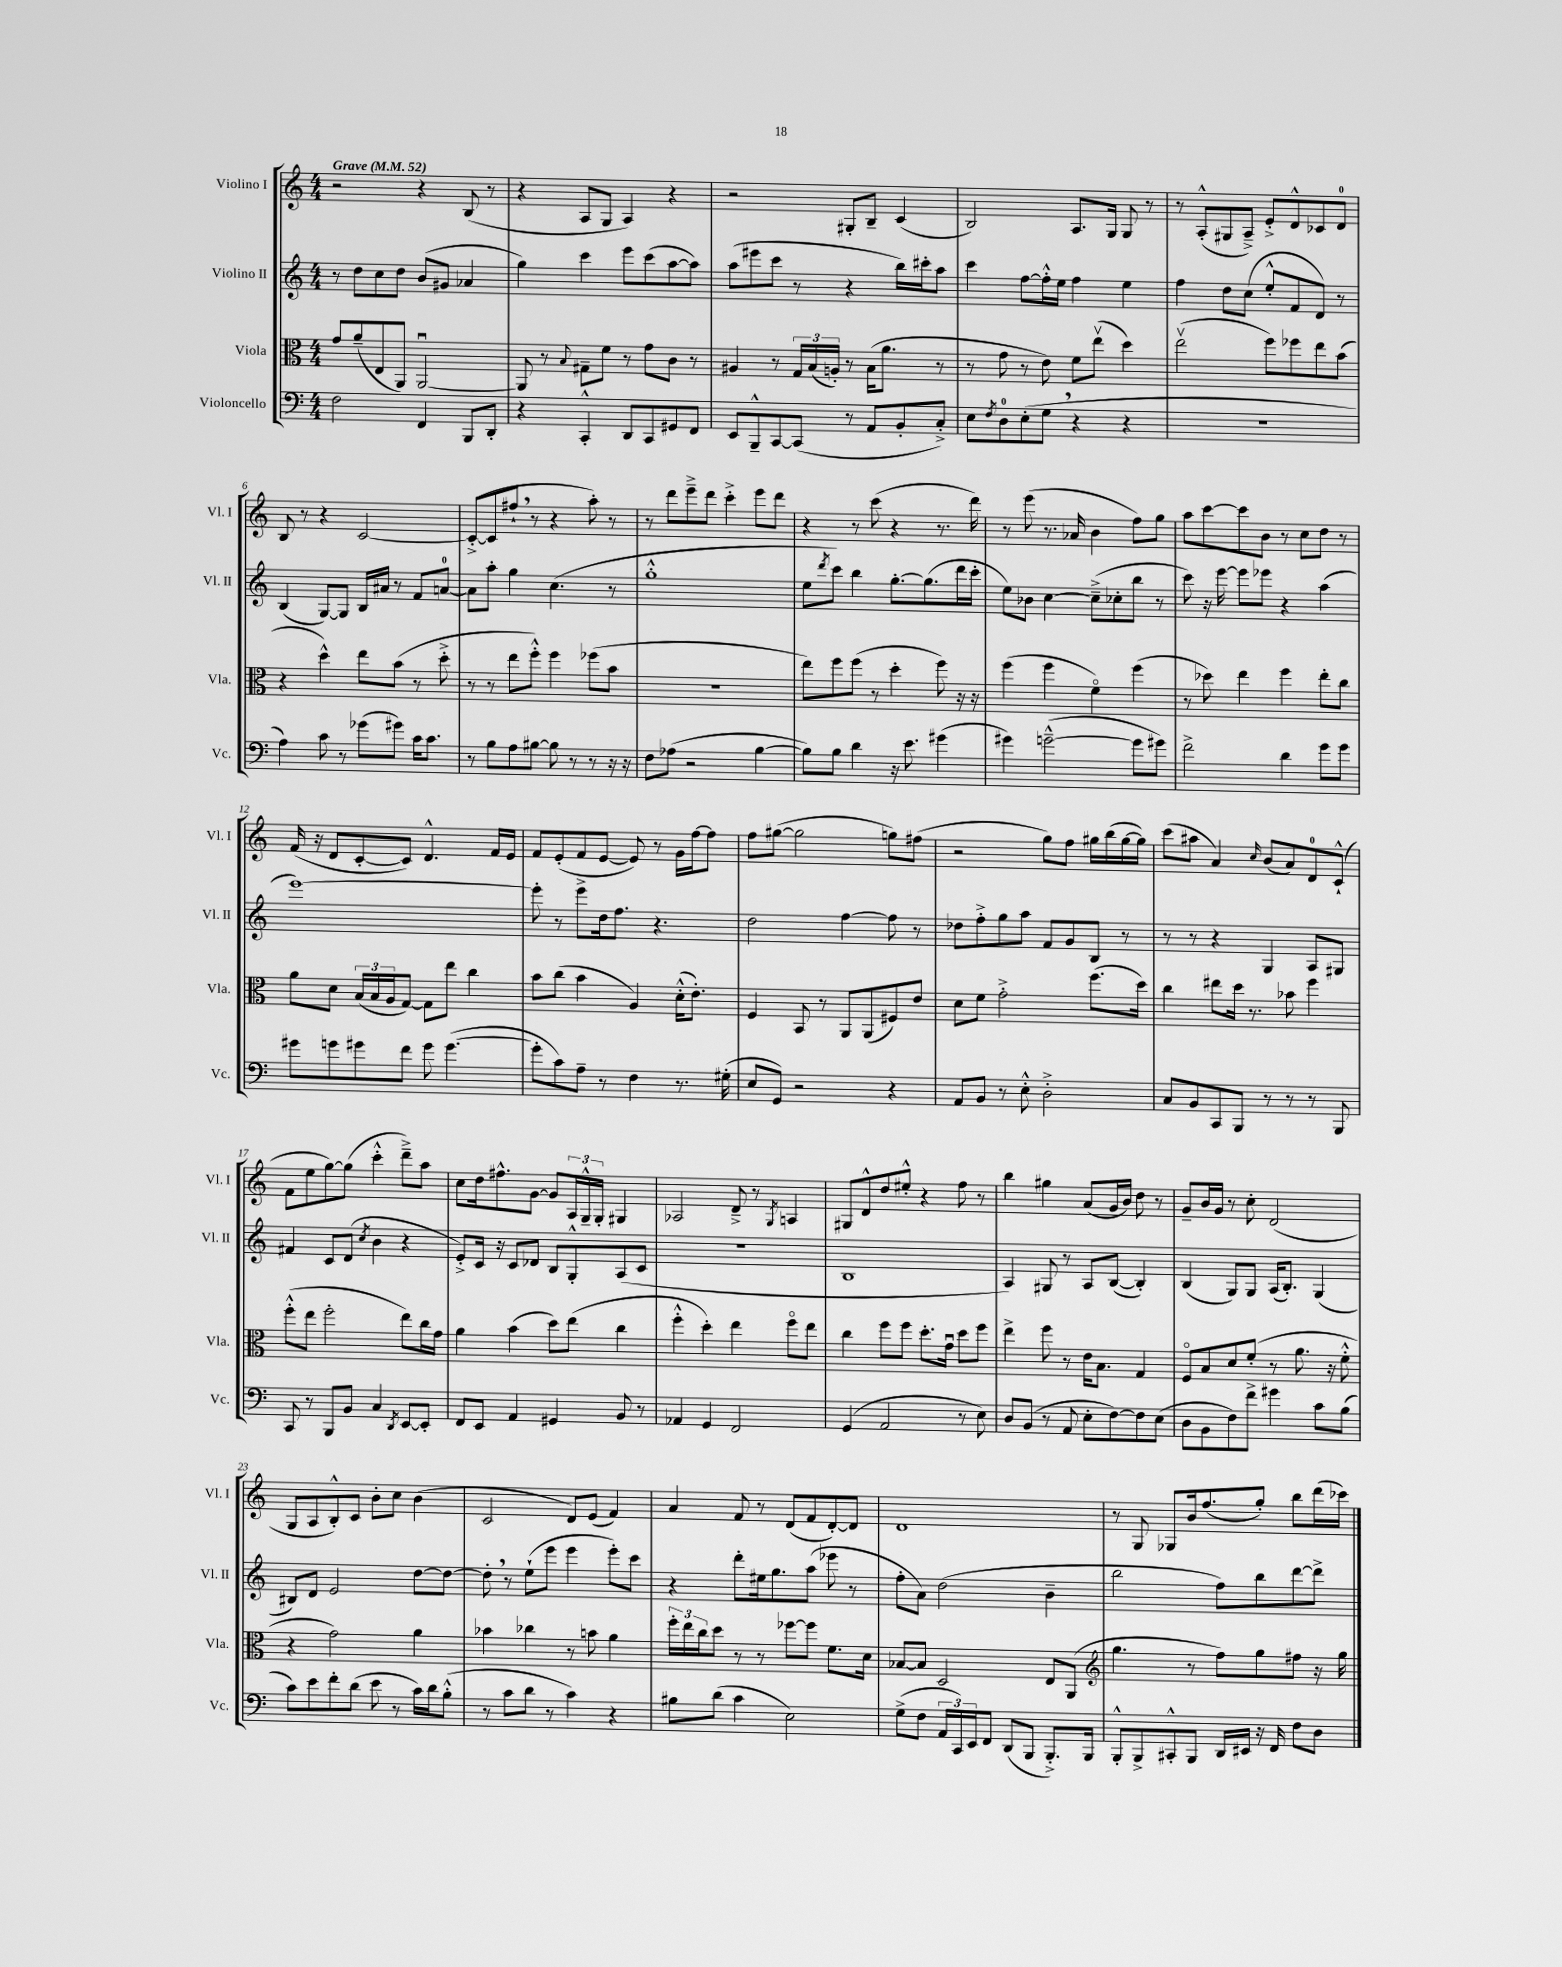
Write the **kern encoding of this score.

**kern	**kern	**kern	**kern
*part4	*part3	*part2	*part1
*staff4	*staff3	*staff2	*staff1
*I"Violoncello	*I"Viola	*I"Violino II	*I"Violino I
*I'Vc.	*I'Vla.	*I'Vl. II	*I'Vl. I
*clefF4	*clefC3	*clefG2	*clefG2
*k[]	*k[]	*k[]	*k[]
*M4/4	*M4/4	*M4/4	*M4/4
*MM52	*MM52	*MM52	*MM52
=1	=1	=1	=1
!	!	!	!LO:TX:a:B:t=Grave
2F\	8g/L	8r	2r
.	(8a~/	8dd\L	.
.	8E/	8cc\	.
.	8AA/J)	8dd\J	.
4FF/	[2AAu/	(8b/L	4r
.	.	8g#X/J	.
8BBB/L	.	4a-X/	(8B/
8DD'/J	.	.	8r
=2	=2	=2	=2
4r	8AA/]	4gg\)	4r
.	8r	.	.
.	8qqB/	.	.
4CC'^^/	8G#X~\L	4ccc\	8A/L
.	8f\J	.	8G/J
8DD/L	8r	8eee\L	4A/)
8CC/	8g\L	(8ccc\	.
8GG#X/	8c\J	[8aa\	4r
8FF/J	8r	8aa\J])	.
=3	=3	=3	=3
8EE/L	4A#X/	(8aa\L	2r
8BBB~^^/	.	8eee#X\	.
[8CC/	8r	8ccc\J	.
(8CC/J]	24G/LL	8r	.
.	(24B/	.	.
.	24An'/JJ)	.	.
8r	8r	4r	8G#X'/L
8AA/L	(16B\KL	.	8B~/J
.	8.a\J	.	.
8BB'/	.	16bb\LL)	(4c/
.	.	16ccc#X'\J	.
8C'^/J)	8r	8aa\J	.
=4	=4	=4	=4
8E\L	8r	4ccc\	2B/)
8qF/	.	.	.
8D\	8g\	.	.
(8E'\	8r	[8ff\L	.
8G,\J	8e\)	16ff'^^\L]	.
.	.	16ee\JJ	.
4r	8f\L	4ff\	8.A/L
.	(8eev\J	.	.
.	.	.	16G/Jk
4r	4dd\)	4ee\	8G/
.	.	.	8r
=5	=5	=5	=5
1r	(2eev\	4ff\	8r
.	.	.	(8A'^^/L
.	.	8dd\L	8G#X/
.	.	(8cc\J	8A~^/J)
.	8ff\L)	8ee'^^/L	8e'^/L
.	8ff-X\	8f/	8d^^/
.	8ee\	8d/J)	8c-X/
.	(8b\J	8r	8d/J
!!LO:LB:g=z
=6	=6	=6	=6
4A\)	4r	(4B/	8B/
.	.	.	8r
8c\	4dd^^\)	[8G/L)	4r
8r	.	8G/J]	.
(8g-X\L	8ee\L	16B/LL	[2c/
.	.	16a#X/JJ	.
8g#X\J)	(8b\J	8r	.
16c\KL	8r	8f/L	.
8.c\J	.	.	.
.	8dd'^\	[8an/J	.
=7	=7	=7	=7
8r	8r	8a\L]	(8c'^/L_
8B\L	8r	8aa'\J	8c/]
8A\	8ee\L	4gg\	8ff#X`,/J
[8B#X\J	8ff'^^\J)	.	8r
8B#\]	4ff\	(4.cc\	4r
8r	.	.	.
8r	(8ff-X\L	.	8aa'\)
16r	8b\J	8r	8r
16r	.	.	.
=8	=8	=8	=8
8F\L	1r	1gg'^^	8r
(8A-X\J	.	.	8ddd\L
2r	.	.	8eee~^\
.	.	.	8ddd\J
.	.	.	4ccc'^\
[4B\	.	.	8eee\L
.	.	.	8ddd\J
=9	=9	=9	=9
8B\L])	8ee\L)	8ee\L	4r
.	.	8qddd/	.
8B\J	8ff\	8ccc\J)	.
4d\	(8ff\J	4bb\	8r
.	8r	.	(8ccc\
16r	4dd'\	[8.gg'\L	4r
8.e\	.	.	.
.	.	(8.gg\]	.
(4g#X\	8ff\)	.	8.r
.	16r	16ddd\L	.
.	16r	16ccc'\JJ	16ddd\)
=10	=10	=10	=10
4g#X\)	(4ff\	8ee\L)	8r
.	.	8b-X\J	(8eee\
([2gn~^^\	4ff\	[4cc\	8.r
.	.	.	16a-X/
.	4f\)	(8cc~^\L]	4b\
.	.	8cc-X'\	.
8g\L]	(4ff\	8bb\J	8ff\L)
8g#X\J)	.	8r	8gg\J
=11	=11	=11	=11
2f^\	8r	8ccc\)	8aa\L
.	8dd-X\)	16r	[8ccc\
.	.	[16eee\	.
.	4ee\	8eee\L]	8ccc\]
.	.	8eee-X\J	8b\J
4d\	4ff\	4r	8r
.	.	.	8cc\L
8g\L	8ee'\L	(4aa\	8dd\J
8g\J	8cc\J	.	8r
!!LO:LB:g=z
=12	=12	=12	=12
8g#X\L	8a\L	[1eee)	(16f/
.	.	.	16r
8gn\	8d\J	.	8d/L
8g#X\	(24B/LL	.	[8c'/
.	24B/	.	.
.	24A/J	.	.
8f\J	[8G/J)	.	8c/J])
8g#\	8G\L]	.	4.d^^/
([4.g#\	8ee\J	.	.
.	4cc\	.	.
.	.	.	16f/LL
.	.	.	16e/JJ
=13	=13	=13	=13
8g#'\L]	8b\L	8eee'\]	8f/L
8c\)	(8cc\J	8r	(8e'/
8A~\J	4b\	8eee^\L	8f/
8r	.	16dd\k	[8e/J
.	.	8.ff\J	.
4F\	4A/)	.	8e/])
.	.	4.r	8r
8.r	(16d'^^\KL	.	16g\LL
.	8.e'\J)	.	[16ff\J
.	.	.	8ff\J]
(16G#X'\	.	.	.
=14	=14	=14	=14
8E/L	4F/	2dd\	8ff\L
8GG/J)	.	.	([8gg#X\J
2r	8BB/	.	2gg#\]
.	8r	.	.
.	8AA/L	[4ff\	.
.	(8AA/	.	.
4r	8F#X/)	8ff\]	8ggn\L)
.	8e/J	8r	(8ff#X\J
=15	=15	=15	=15
8AA/L	8d\L	8dd-X\L	2r
8BB/J	8f\J	8ff'^\	.
8r	2g'^\	8gg\	.
8E'^^\	.	8aa\J	.
2D'^\	.	8f/L	8gg\L)
.	.	8g/	8ff\J
.	(8.ff\L	8B/J	16gg#X\LL
.	.	.	(16bb\
.	.	8r	[16gg#\
.	16dd\Jk)	.	16gg#\JJ])
=16	=16	=16	=16
8C/L	4cc\	8r	(8ccc\L
8BB/	.	8r	8aa#X\J
8CC/	8ee#X\L	4r	4a/)
8BBB/J	16dd\Jk	.	.
.	8.r	.	.
.	.	.	16qqcc/
8r	.	4G/	(8b/L
8r	8b-X\	.	8a/)
8r	4ff\	8A/L	8d/
8BBB/	.	8G#X/J	(8c`^^/J
!!LO:LB:g=z
=17	=17	=17	=17
8CC/	(8ff'^^\L	4f#X/	8f\L
8r	8ee\J	.	8ee\
8BBB/L	2ff'\	8c/L	[8gg\)
8BB/J	.	(8d/J	(8gg\J]
.	.	8qcc/	.
4C/	.	4b\	4ccc'^^\
8qDD/	.	.	.
[8EE/L	8ee\L)	4r	8ddd~^\L)
8EE'/J]	16cc\L	.	8aa\J
.	16g\JJ	.	.
=18	=18	=18	=18
8FF/L	4a\	8e'^/L)	8cc\L
8EE/J	.	16c/Jk	16dd\k
.	.	16r	8.ff#X^^\
4AA/	(4b\	8c/L	.
.	.	8d-X/J	[8g\J
4GG#X/	8dd\L)	8B/L	8g/L]
.	(8ee\J	8G'^^/	24A/L
.	.	.	24G~^^/
.	.	.	24G'/JJ
8BB/	4cc\	(8A/	4G#X/
8r	.	8c/J	.
=19	=19	=19	=19
4AA-X/	4ff'^^\	1r	2A-X/
4GG/	4dd'\)	.	.
2FF/	4ee\	.	8d~^/
.	.	.	8r
.	.	.	8qG/
.	8ff\L	.	4An/
.	8ee\J	.	.
=20	=20	=20	=20
(4GG/	4cc\	1B	8G#X/L
.	.	.	8d^^/
2AA/	8ff\L	.	8dd/
.	8ff\J	.	8ee#X'^^/J
.	8.dd'\L	.	4r
.	16gu\Jk	.	.
8r	8dd\L	.	8ff\
8E\)	8ff\J	.	8r
=21	=21	=21	=21
8D/L	4ee^\	4A/)	4bb\
(8BB/J	.	.	.
8r	8ff\	8G#X/	4gg#X\
8AA/	8r	8r	.
8E'\L	16e\KL	8A/L	(8a/L
.	8.B\J	.	.
[8F\)	.	([8B/J	16g/L
.	.	.	16b/JJ)
8F\]	4G/	4B'/])	8dd\
(8E\J	.	.	8r
=22	=22	=22	=22
8D\L	8F/L	(4B/	8g~/L
8BB\	8B/	.	16b/L
.	.	.	16g/JJ
8F\)	8d/	8G/L)	8r
8f^\J	(8f'/J	8G/J	8cc'\
4g#X\	8r	(16A/KL	(2d/
.	.	8.B'/J)	.
.	8.a\	.	.
8c\L	.	(4G/	.
.	16r	.	.
(8B\J	8f'^^\	.	.
!!LO:LB:g=z
=23	=23	=23	=23
8c\L)	4r	8B#X/L)	8G/L
8e\	.	8d/J	8A/
8f'\	2g\)	2e/	8B'^^/)
(8d\J	.	.	8c/J
8e\	.	.	8b'\L
8r	.	.	8cc\J
16c\LL)	4a\	[8dd\L	(4b\
16d\J	.	.	.
(8B'^^\J	.	8dd\J_	.
=24	=24	=24	=24
8r	4b-X\	8dd',\]	2c/
8c\L	.	8r	.
8d\J	4cc-X\	(8ee`\L	.
8r	.	8eee\J	.
4c\)	8r	4eee\	8d/L)
.	8bn\	.	(8e/J
4r	4a\	8eee'\L)	4f/)
.	.	8ccc\J	.
=25	=25	=25	=25
8B#X\L	24ff'\LL	4r	4a/
.	24ee\	.	.
.	24cc\J	.	.
(8d\J	8dd\J	.	.
4c\	8r	8ddd'\L	8f/
.	8r	16ee#X\k	8r
.	.	8.gg\	.
2E\)	[8ff-X\L	.	(8d/L
.	8ff-\J]	(8aa\J	8f/
.	8.f\L	8eee-X\	[8d'/)
.	.	8r	8d/J]
.	16d\Jk	.	.
=26	=26	=26	=26
(8G^\L	[8B-X/L	8ff'\L	1d
8F\J	8B-/J]	8a\J)	.
24AA/LL	2D/	(2dd\	.
24CC/)	.	.	.
24EE/J	.	.	.
8FF/J	.	.	.
(8DD/L	.	.	.
8BBB/J	.	.	.
8.BBB'^/L)	8E/L	4b~\	.
.	(8AA/J	.	.
16BBB/Jk	.	.	.
=27	=27	=27	=27
*	*clefG2	*	*
8BBB'^^/L	4.gg\	2bb\	8r
8BBB^/	.	.	8G/
8CC#X'^^/	.	.	8G-X/L
8BBB/J	8r	.	16b/k
.	.	.	(8.ff/
16DD/LL	8ff\L)	8ff\L)	.
16EE#X/JJ	.	.	.
16r	8gg\	8bb\	8gg'/J)
16FF/	.	.	.
8F\L	8ff#X\J	[8ddd\	8bb\L
8D\J	16r	8ddd^\J]	(16ddd\L
.	16gg\	.	16ccc-X\JJ)
==	==	==	==
*-	*-	*-	*-
